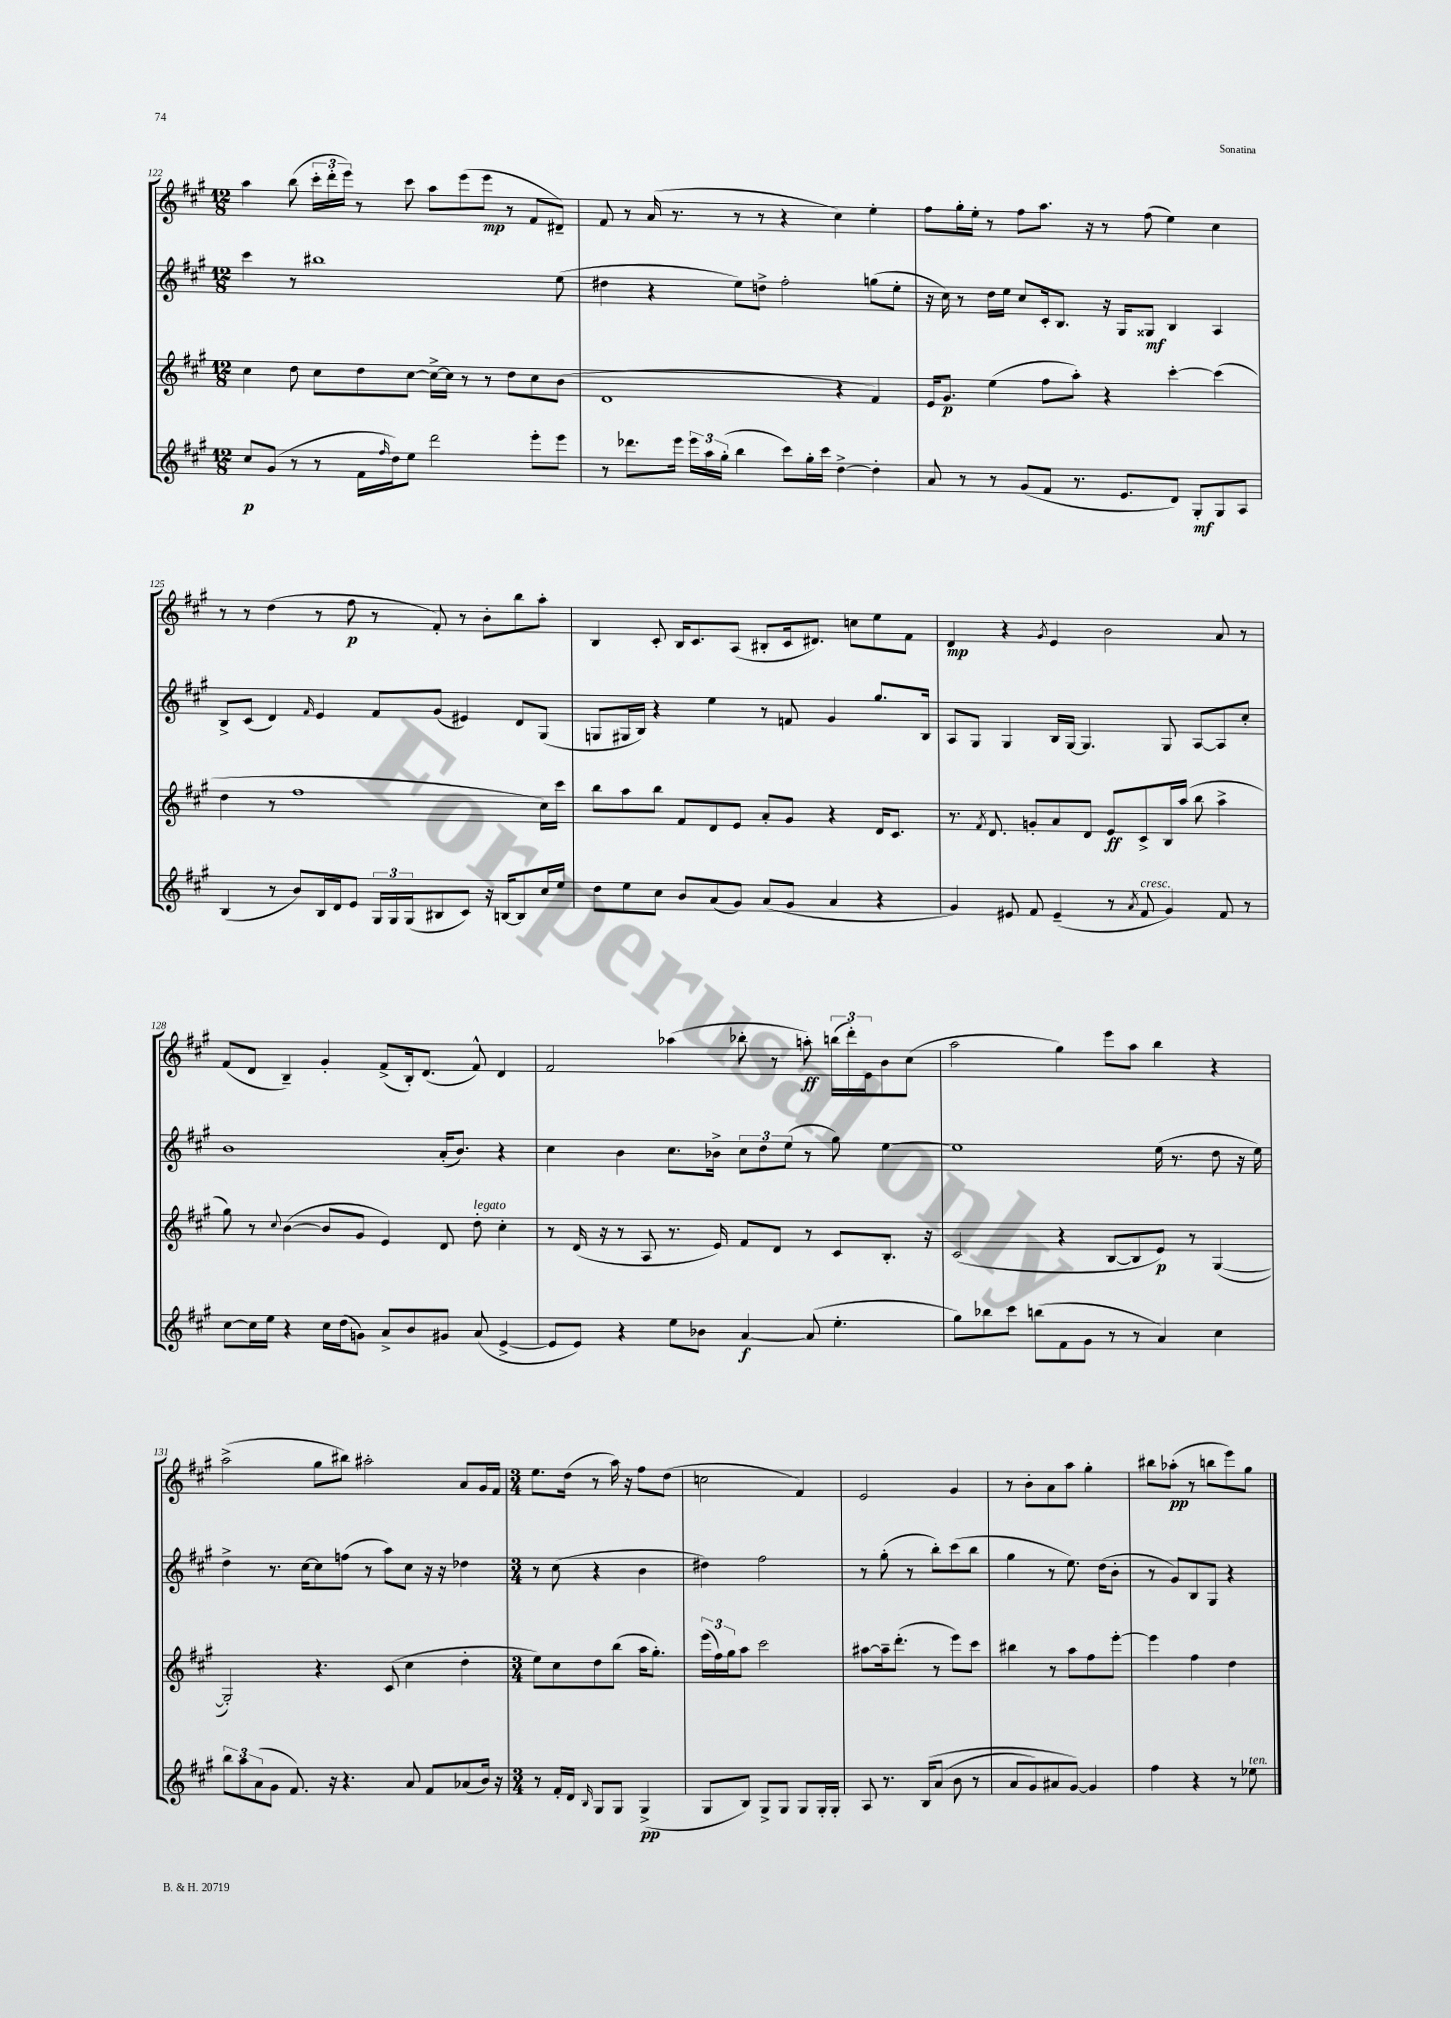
<<
\new StaffGroup <<
\new Staff = "s0" {
    \clef treble \key a \major \numericTimeSignature \time 12/8
    a''4 b''8( \tuplet 3/2 { cis'''16-. d'''16-. e'''16) } r8 cis'''8 a''8 e'''8( e'''8\mp r8 fis'8 dis'8--) |
    fis'8 r8 a'16( r8. r8 r8 r4 cis''4) e''4-. |
    fis''8 gis''16-. e''16-. r8 fis''8 a''8. r16 r8 fis''8( e''4) cis''4 |
    r8 r8 d''4( r8 fis''8\p r8 fis'8-.) r8 b'8-. b''8 a''8-. |
    b4 cis'8-. b16 cis'8. a8( bis8-. cis'16 dis'8.) c''8 e''8 fis'8 |
    d'4\mp r4 \acciaccatura { gis'8 } e'4 b'2 a'8 r8 |
    fis'8( d'8 b4--) gis'4-. fis'8->( b16-.) d'8.( fis'8-^) d'4 |
    fis'2 aes''4( bes''8-. r8 a''8-.\ff) \tuplet 3/2 { b''16( d'''16-.) e'16 } b'8 cis''8( |
    a''2 gis''4) e'''8 a''8 b''4 r4 |
    a''2->( gis''8 bis''8) ais''2-. a'8 gis'16 fis'16 |
    \numericTimeSignature \time 3/4 e''8. d''16( r8 a''16) r16 fis''8 d''8( |
    c''2 fis'4) |
    e'2 gis'4 |
    r8 b'8-. a'8 a''8 gis''4-. |
    bis''8 aes''8-.\pp( r8 b''8 e'''8) gis''8 \bar "|." |
}
\new Staff = "s1" {
    \clef treble \key a \major \numericTimeSignature \time 12/8
    cis'''4 r8 bis''1 e''8( |
    dis''4 r4 e''8) d''8-> fis''2-. g''8( e''8-. |
    r16 cis''16) r8 d''16 e''16 cis''8 cis'16-. b8. r16 gis16 gisis8\mf b4 a4 |
    b8-> cis'8( d'4) \grace { fis'16 } e'4 fis'8 gis'8( eis'4) d'8 gis8( |
    g8 gis16 b16) r4 e''4 r8 f'8 gis'4 gis''8. b16 |
    a8 gis8 gis4 b16 gis16~ gis4. gis8 a8~ a8 cis''8-. |
    b'1 a'16-.( b'8.) r4 |
    cis''4 b'4 cis''8. bes'16-> \tuplet 3/2 { cis''8 d''8 e''8( } r8 gis''8) e''4~ |
    e''1 e''16( r8. d''8 r16 e''16) |
    d''4-> r8. cis''16~ cis''8 f''8( r8 a''8) cis''8 r16 r16 des''4 |
    \numericTimeSignature \time 3/4 r8 cis''8( r4 b'4 |
    dis''4) fis''2 |
    r8 gis''8-.( r8 b''8-.) cis'''8( b''8 |
    gis''4 r8 e''8.) d''16( b'8-. |
    r8 gis'8) b8 gis8 r4 \bar "|." |
}
\new Staff = "s2" {
    \clef treble \key a \major \numericTimeSignature \time 12/8
    cis''4 d''8 cis''8 d''8 cis''8~ cis''16~-> cis''16 r8 r8 d''8 cis''8 b'8( |
    d'1 r4 fis'4) |
    e'16 gis'8.\p e''4( fis''8 a''8-.) r4 cis'''4~-. cis'''4( |
    d''4 r8 fis''1 cis''16) cis'''16 |
    b''8 a''8 b''8 fis'8 d'8 e'8 a'8-. gis'8 r4 d'16 cis'8. |
    r8. \acciaccatura { fis'8 } d'8. g'8-. a'8 d'8 e'8\ff cis'8-> b16 a''16( b''8 a''4-> |
    gis''8) r8 \appoggiatura { cis''8 } b'4~( b'8 gis'8 e'4) d'8 d''8-.^\markup { \italic "legato" } cis''4-. |
    r8 d'16( r16 r8 a8 r8. e'16) fis'8 d'8 r8 cis'8 b8.-. r16 |
    cis'2( r4 b8~ b8 e'8\p) r8 gis4~( |
    gis2-.) r4. cis'8( cis''4 d''4-. |
    \numericTimeSignature \time 3/4 e''8) cis''8 d''8 b''8( a''16 gis''8.-.) |
    \tuplet 3/2 { e'''16( fis''16) gis''16 } a''8 cis'''2 |
    ais''8~ ais''16-- d'''8.-.( r8 e'''8) cis'''8 |
    bis''4 r8 a''8 fis''8 e'''8~-. |
    e'''4 fis''4 d''4 \bar "|." |
}
\new Staff = "s3" {
    \clef treble \key a \major \numericTimeSignature \time 12/8
    cis''8\p gis'8( r8 r8 fis'16 \grace { fis''16 } d''16) e''8 d'''2 e'''8-. e'''8 |
    r8 des'''8. e'''16 \tuplet 3/2 { e'''16 a''16 gis''16-.( } b''4 cis'''8) gis''16-. cis'''16 d''4~-> d''4-. |
    a'8 r8 r8 gis'8( fis'8 r8. e'8. d'8) gis8-.\mf gis8 a8 |
    b4( r8 b'8) b16 d'16 e'8 \tuplet 3/2 { gis16 gis16 gis16( } bis8 cis'8) r16 b16~ b8 cis''16 e''16 |
    d''8 e''8 cis''8 b'8 a'8( gis'8) a'8( gis'8 a'4 r4 |
    gis'4) eis'8 fis'8 eis'4--( r8 \acciaccatura { a'8 } fis'8^\markup { \italic "cresc." } gis'4) fis'8 r8 |
    cis''8~ cis''16 e''16 r4 cis''16 d''16( g'8) a'8-> b'8 gis'8 a'8( e'4~-> |
    e'8 e'8) r4 e''8 bes'8 a'4~\f a'8( e''4.-. |
    gis''8) bes''8 cis'''8 b''8( fis'8 gis'8 r8 r8 a'4) cis''4 |
    \tuplet 3/2 { b''8 a''8 a'8( } gis'8 fis'8.) r16 r4. a'8 fis'8 aes'8( b'16) r16 |
    \numericTimeSignature \time 3/4 r8 fis'16-. d'16 \grace { b16 } gis8 gis8 gis4->\pp( |
    gis8 b8) gis8-> gis8 gis8 gis16-. gis16-. |
    a8 r8. b16\( a'8( b'8 r8 |
    a'8 gis'8) ais'8 gis'8~\) gis'4 |
    fis''4 r4 r8 ees''8^\markup { \italic "ten." } \bar "|." |
}
>>
>>
\layout { \context { \Score currentBarNumber = #122 } }
